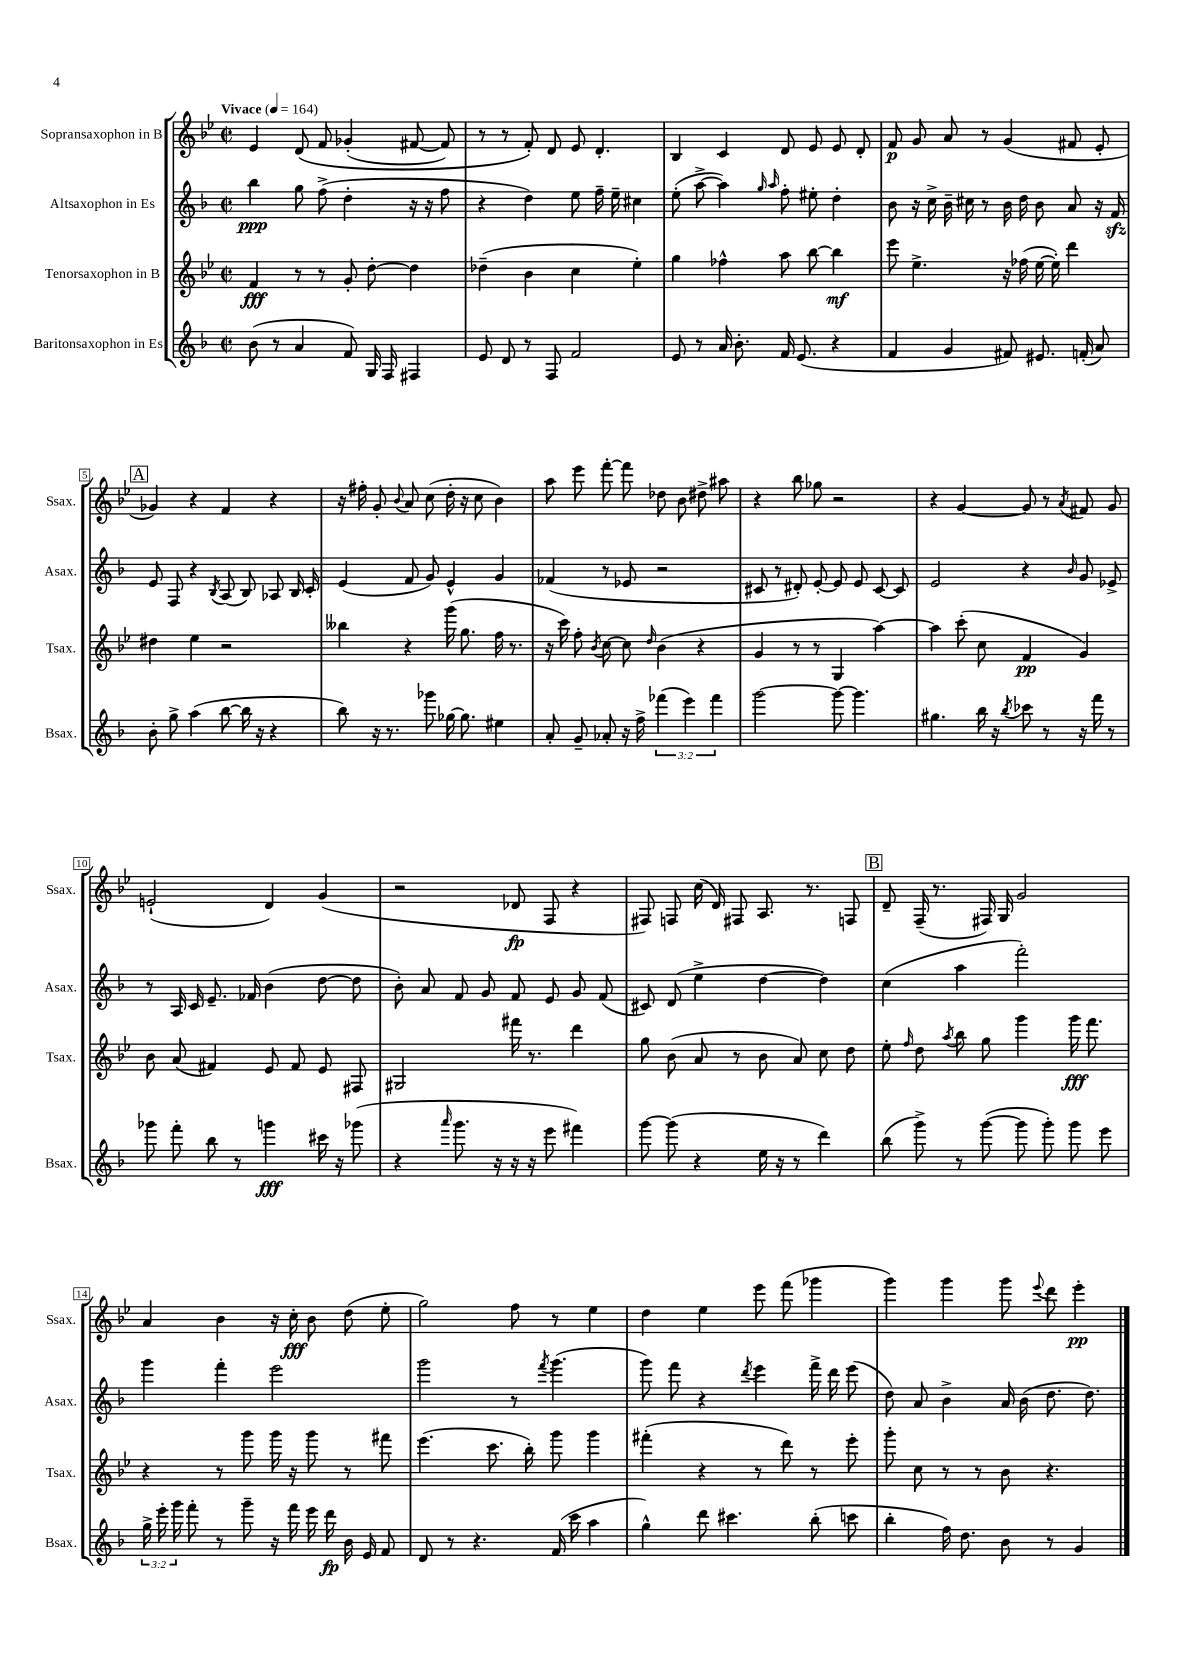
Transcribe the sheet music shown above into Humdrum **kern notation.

**kern	**kern	**kern	**kern
*staff4	*staff3	*staff2	*staff1
*clefG2	*clefG2	*clefG2	*clefG2
*k[b-]	*k[b-e-]	*k[b-]	*k[b-e-]
*M2/2	*M2/2	*M2/2	*M2/2
*met(c|)	*met(c|)	*met(c|)	*met(c|)
*MM164	*MM164	*MM164	*MM164
(8b-\	4f/	4bb-\	4e-/
8r	.	.	.
4a/	8r	8gg\	&(8d/
.	8r	(8ff^\	8f/
8f/)	8g'/	4dd'\	(4g-'/
16G/	[8dd'\	.	.
16F/	.	.	.
4F#/	4dd\]	16r	[8f#/
.	.	16r	.
.	.	8ff\	8f#/])
=	=	=	=
8e/	(4dd-~\	4r	8r
8d/	.	.	8r
8r	4b-\	4dd\)	8f'/&)
8F/	.	.	8d/
2f/	4cc\	8ee\	8e-/
.	.	16ff~\	4.d'/
.	.	16ee~\	.
.	4ee-'\)	4cc#\	.
=	=	=	=
8e/	4gg\	(8ee'\	4B-/
8r	.	[8aa^\	.
16a/	4ff-^^\	4aa\])	4c/
8.b-'\	.	.	.
.	.	16qqgg/	.
.	.	16qqaa/	.
16f/	8aa\	8ff'\	8d/
(8.e/	.	.	.
.	[8bb-\	8ee#'\	8e-/
4r	4bb-\]	4dd'\	8e-/
.	.	.	8d'/
=	=	=	=
4f/	8eee-\	8b-\	8f/
.	4.ee-^\	16r	8g/
.	.	16cc^\	.
4g/	.	16b-~\	8a/
.	.	16cc#\	.
.	.	8r	8r
8f#/)	16r	16b-\	(4g/
.	(16ff-\	16dd\	.
8.e#/	[16ee-\	8b-\	.
.	16ee-'\])	.	.
.	4ddd\	8a/	8f#/
(16f'/	.	.	.
8a/)	.	16r	8e-'/
.	.	16f/	.
=	=	=	=
8b-'\	4dd#\	8e/	4g-/)
8gg^\	.	8F/	.
(4aa\	4ee-\	4r	4r
.	.	8qB-/	.
[8bb-\	2r	(8A/	4f/
16bb-\]	.	8B-/)	.
16r	.	.	.
4r	.	8A-/	4r
.	.	16B-/	.
.	.	16c'/	.
=	=	=	=
8bb-\)	4bb--\	(4e/	16r
.	.	.	16ff#'\
16r	.	.	8g'/
8.r	.	.	.
.	.	.	8qqb-/
.	4r	8f/	8a/
8ggg-\	.	8g/)	(8cc\
[16gg-\	(16ggg\	4e^^/	16dd'\
8.gg-\]	8.gg\	.	16r
.	.	.	8cc\
4ee#\	16ff\	4g/	4b-\)
.	8.r	.	.
=	=	=	=
8a'/	16r	(4f-/	8aa\
.	16ccc\)	.	.
8g~/	8ff'\	.	8eee-\
.	8qb-/	.	.
8a-'/	[8cc\	8r	[8fff'\
16r	8cc\]	8e-/	8fff\]
16ff^\	.	.	.
.	16qqdd/	.	.
(6fff-\	(4b-\	2r	8dd-\
.	.	.	8b-\
6eee\)	.	.	.
.	4r	.	8dd#^\
6fff-\	.	.	.
.	.	.	8aa#\
=	=	=	=
[2ggg\	4g/	8c#/	4r
.	.	8r	.
.	8r	8d#'/)	8bb-\
.	8r	[8e'/	8gg-\
8ggg\_	4G/	8e/]	2r
4.ggg\]	.	8e/	.
.	[4aa\)	[8c#/	.
.	.	8c#/]	.
=	=	=	=
4.gg#\	4aa\]	2e/	4r
.	(8ccc'\	.	[4g/
16bb-\	8cc\	.	.
16r	.	.	.
8qbb-/	.	.	.
8ccc-\	4f/	4r	8g/]
8r	.	.	8r
.	.	16qqb-/	8qa/
16r	4g/)	8g/	8f#/
16fff\	.	.	.
8r	.	8e-^/	8g/
=	=	=	=
8ggg-\	8b-\	8r	(2e`/
8fff'\	(8a/	16A/	.
.	.	16c/	.
8bb-\	4f#/)	8.e~/	.
8r	.	.	.
.	.	16f-/	.
4ggg\	8e-/	(4b-\	4d/)
.	8f#/	.	.
16ccc#\	8e-/	[8dd\	(4g/
16r	.	.	.
(8ggg-\	8F#/	8dd\]	.
=	=	=	=
4r	2G#/	8b-'\)	2r
.	.	8a/	.
16qqaaa/	.	.	.
8.ggg\	.	8f/	.
.	.	8g/	.
16r	.	.	.
16r	16fff#\	8f/	8d-/
16r	8.r	.	.
8eee\	.	8e/	8F/
4fff#\)	4ddd\	8g/	4r
.	.	(8f/	.
=	=	=	=
[8ggg\	8gg\	8c#/)	8F#/)
(8ggg\]	(8b-\	(8d/	8F/
4r	8a/	4ee^\	(16cc\
.	.	.	16d/)
.	8r	.	8F#/
16ee\	8b-\	[4dd\	8.A/
16r	.	.	.
8r	8a/)	.	.
.	.	.	8.r
4ddd\)	8cc\	4dd\])	.
.	8dd\	.	8F/
=	=	=	=
(8bb-\	8ee-'\	(4cc\	8d~/
.	16qqff/	.	.
8ggg^\)	8dd\	.	(16F~/
.	.	.	8.r
.	8qaa/	.	.
8r	8bb-\	4aa\	.
([8ggg\	8gg\	.	16F#/)
.	.	.	16G/
8ggg\]	4ggg\	2fff'\)	2g/
8ggg'\)	.	.	.
8ggg\	16ggg\	.	.
.	8.fff\	.	.
8eee\	.	.	.
=	=	=	=
24gg^\	4r	4ggg\	4a/
24eee'\	.	.	.
24ggg\	.	.	.
8fff'\	.	.	.
8r	8r	4fff'\	4b-\
8ggg~\	8ggg\	.	.
16r	16ggg\	2eee\	16r
16fff\	16r	.	16cc'\
16eee\	8ggg\	.	8b-\
16ddd\	.	.	.
16b-\	8r	.	(8dd\
16e/	.	.	.
8f/	8fff#\	.	8ee-'\
=	=	=	=
8d/	(4.eee-\	2ggg\	2gg\)
8r	.	.	.
4.r	.	.	.
.	8.ccc\	.	.
.	.	8r	8ff\
.	16bb-'\)	.	.
.	.	8qfff/	.
(16f/	8ggg\	(4.ggg\	8r
16ccc\	.	.	.
4aa\	4ggg\	.	4ee-\
=	=	=	=
4gg^^\)	(4fff#'\	8ggg\)	4dd\
.	.	8fff\	.
8ddd\	4r	4r	4ee-\
4.ccc#\	.	.	.
.	.	8qddd/	.
.	8r	4eee\	8eee-\
.	8ddd\)	.	(8fff\
(8bb-'\	8r	16fff^\	4ggg-\
.	.	16ddd\	.
8ccc\	8eee-'\	(8eee\	.
=	=	=	=
4bb-'\	8ggg'\	8dd\)	4ggg\)
.	8cc\	8a/	.
16ff\)	8r	4b-^\	4ggg\
8.dd\	.	.	.
.	8r	.	.
8b-\	8b-\	16a/	8ggg\
.	.	(16b-\	.
.	.	.	8qqeee-/
8r	4.r	8.dd\	8ddd\
4g/	.	.	4eee-'\
.	.	8.dd\)	.
==	==	==	==
*-	*-	*-	*-
